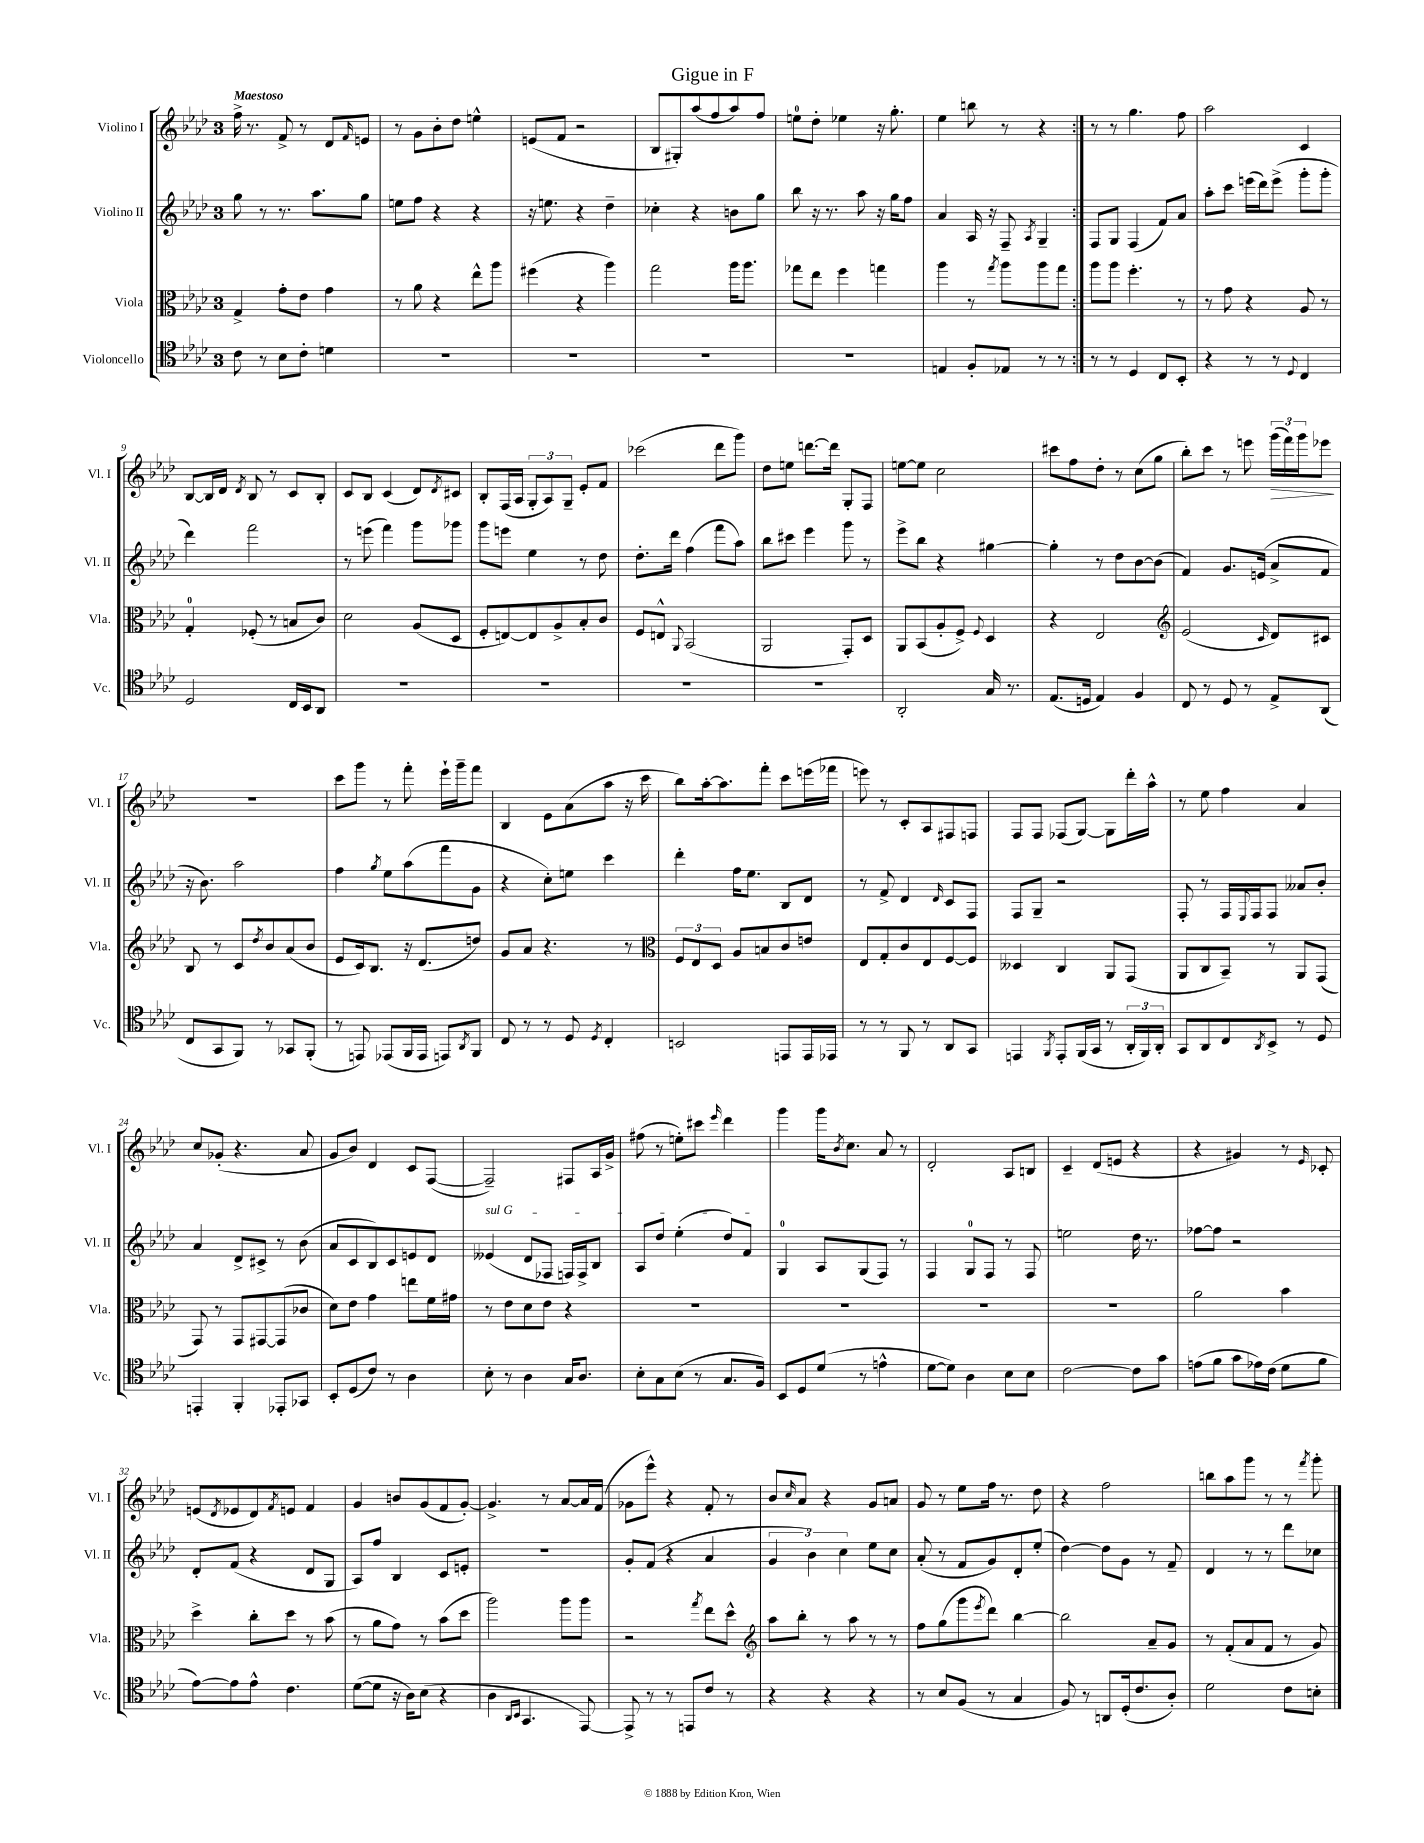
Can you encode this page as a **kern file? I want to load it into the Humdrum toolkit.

**kern	**kern	**kern	**kern	**dynam
*part4	*part3	*part2	*part1	*part1
*staff4	*staff3	*staff2	*staff1	*staff1
*I"Violoncello	*I"Viola	*I"Violino II	*I"Violino I	*
*I'Vc.	*I'Vla.	*I'Vl. II	*I'Vl. I	*
*clefC4	*clefC3	*clefG2	*clefG2	*
*k[b-e-a-d-]	*k[b-e-a-d-]	*k[b-e-a-d-]	*k[b-e-a-d-]	*
*M3/4	*M3/4	*M3/4	*M3/4	*
=1	=1	=1	=1	=1
!	!	!	!LO:TX:a:B:t=Maestoso	!
8c\	4G^/	8gg\	16ff^\	.
.	.	.	8.r	.
8r	.	8r	.	.
8B-\L	8g'\L	8.r	8f^/	.
8c'\J	8e-\J	.	8r	.
.	.	8.aa-\L	.	.
4dn\	4g\	.	8d-/L	.
.	.	.	16qqf/	.
.	.	8gg\J	8en/J	.
=2	=2	=2	=2	=2
2.r	8r	8een\L	8r	.
.	8a-\	8ff\J	8g\L	.
.	4r	4r	8b-'\	.
.	.	.	8dd-\J	.
.	8ee-^^\L	4r	4een^^\	.
.	8aa-\J	.	.	.
=3	=3	=3	=3	=3
2.r	(4ff#X\	16r	(8en/L	.
.	.	8.een\	.	.
.	.	.	8f/J	.
.	4r	4r	2r	.
.	4aa-\)	4dd-~\	.	.
=4	=4	=4	=4	=4
2.r	2gg\	4cc-X'\	8B-/L	.
.	.	.	8G#X'/)	.
.	.	4r	(8aa-/	.
.	.	.	8ff/	.
.	16aa-\KL	8bn\L	8aa-/)	.
.	8.aa-\J	.	.	.
.	.	8gg\J	8ff/J	.
=5	=5	=5	=5	=5
2.r	8gg-X\L	8bb-\	8een\L	.
.	8ee-\J	16r	8dd-'\J	.
.	.	8.r	.	.
.	4ff\	.	4ee-X\	.
.	.	8aa-\	.	.
.	4ggn\	16r	16r	.
.	.	16gg\KL	8.gg'\	.
.	.	8ff\J	.	.
=6	=6	=6	=6	=6
4En/	4aa-\	4a-/	4ee-\	.
8F'/L	8r	16A-/	8bbn\	.
.	.	16r	.	.
.	8qgg/	.	.	.
8E-X/J	8aa-\L	8F~/	8r	.
.	.	8qA-/	.	.
8r	8aa-\	4G~/	4r	.
8r	8gg\J	.	.	.
=7:|!	=7:|!	=7:|!	=7:|!	=7:|!
8r	8aa-\L	8F/L	8r	.
8r	8aa-\J	8G/J	8r	.
4D-/	4.ff'\	(4F/	4.gg\	.
8C/L	.	8f/L)	.	.
8BB-'/J	8r	8a-/J	8ff\	.
=8	=8	=8	=8	=8
4r	8r	8aa-'\L	2aa-\	.
.	8g\	8ccc\J	.	.
8r	4r	(16eeen\LL	.	.
.	.	16ddd-\J)	.	.
8r	.	(8eee^\J	.	.
8qqD-/	.	.	.	.
4C/	8A-/	8ggg'\L	4c/	.
.	8r	8ggg'\J	.	.
!!LO:LB:g=z
=9	=9	=9	=9	=9
2D-/	4G'/	4ddd-\)	[8B-/L	.
.	.	.	16B-/L]	.
.	.	.	16d-/JJ	.
.	.	.	8qd-/	.
.	(8F-X'/	2fff\	8B-/	.
.	8r	.	8r	.
16C/LL	8Bn/L	.	8c/L	.
16BB-/J	.	.	.	.
8AA-/J	8c/J)	.	8B-'/J	.
=10	=10	=10	=10	=10
2.r	2d-\	8r	8c/L	.
.	.	(8eeen\	8B-/J	.
.	.	4fff\)	(4c/	.
.	(8A-/L	8ggg\L	8d-/L)	.
.	.	.	8qd-/	.
.	8D-/J	8ggg-X\J	8c#X/J	.
=11	=11	=11	=11	=11
2.r	8F'/L	8ggg\L	8B-'/L	.
.	[8En/)	8eeen\J	(16F/L	.
.	.	.	16A-/JJ	.
.	8E/]	4ee-\	12G'/L	.
.	.	.	12A-/)	.
.	8A-^/	.	.	.
.	.	.	12G~/J	.
.	8B-'/	8r	8e-'/L	.
.	8c/J	8dd-\	8f/J	.
=12	=12	=12	=12	=12
2.r	8F/L	8.dd-'\L	(2ccc-X\	.
.	8En^^/J	.	.	.
.	.	16ddd-\Jk	.	.
.	8qqAA-/	.	.	.
.	(2BB-/	(4ff\	.	.
.	.	8fff\L	8ddd-\L	.
.	.	8aa-\J)	8ggg\J)	.
=13	=13	=13	=13	=13
2.r	2AA-/	8bb-\L	8dd-\L	.
.	.	8ccc#X\J	8een\J	.
.	.	4eee-\	[8.dddn\L	.
.	.	.	16ddd\Jk]	.
.	8GG'/L)	8ggg\	8G'/L	.
.	8D-/J	8r	8F/J	.
=14	=14	=14	=14	=14
2AA-'/	8AA-/L	8eee-^\L	[8een\L	.
.	(8BB-/	8bb-\J	8ee\J]	.
.	8A-'/	4r	2cc\	.
.	8F^/J)	.	.	.
.	8qqF/	.	.	.
16G/	4D-/	[4gg#X\	.	.
8.r	.	.	.	.
=15	=15	=15	=15	=15
(8.E-/L	4r	4gg#'\]	8ccc#X\L	.
.	.	.	8ff\	.
16Dn/Jk	.	.	.	.
4E-/)	2E-/	8r	8dd-'\J	.
.	.	8dd-\L	8r	.
4F/	.	[8b-\	(8cc\L	.
.	.	(8b-\J]	8gg\J	.
=16	=16	=16	=16	=16
*	*clefG2	*	*	*
8C/	(2e-/	4f/)	8bb-'\L)	.
8r	.	.	8ccc\J	.
8D-/	.	8.g/L	8r	.
8r	.	.	8eeen\	.
.	.	(16en/Jk	.	.
.	16qqc/	.	.	.
!	!	!	!	!LO:HP:b
8E-^/L	8d-/L)	8a-^/L	(24ggg\LL	>
.	.	.	24fff\)	.
.	.	.	24ggg\J	.
(8AA-/J	8c#X/J	8f/J	8eee-X\J	.
.	.	.	.	]
!!LO:LB:g=z
=17	=17	=17	=17	=17
8C/L	8B-/	16r	2.r	.
.	.	8.b-\)	.	.
8GG/	8r	.	.	.
8FF/J)	8c/L	2aa-\	.	.
.	8qdd-/	.	.	.
8r	8b-/	.	.	.
8GG-X/L	(8a-/	.	.	.
(8FF'/J	8b-/J	.	.	.
=18	=18	=18	=18	=18
8r	8e-/L	4ff\	8ccc\L	.
8EEn/)	16c/k)	.	8ggg\J	.
.	8.B-/J	.	.	.
.	.	8qgg/	.	.
(8EE-X/L	.	8ee-\L	8r	.
16FF/L	16r	(8aa-\	8fff'\	.
16EE-/JJ	(8.d-/L	.	.	.
8EEn/L)	.	8fff\	16eee-`\LL	.
.	.	.	16ggg~\J	.
8qAA-/	.	.	.	.
8FF/J	8ddn/J)	8g\J	8fff\J	.
=19	=19	=19	=19	=19
8C/	8g/L	4r	4B-/	.
8r	8a-/J	.	.	.
8r	4.r	8cc'\L)	8e-\L	.
8D-/	.	8een\J	(8a-\	.
8qD-/	.	.	.	.
4C'/	.	4ccc\	8aa-\J	.
.	8r	.	16r	.
.	.	.	16ccc\	.
=20	=20	=20	=20	=20
*	*clefC3	*	*	*
2BBn/	12F/L	4ddd-'\	8bb-\L)	.
.	12E-/	.	.	.
.	.	.	[16aa-'\k	.
.	12D-/J	.	.	.
.	.	.	8.aa-\]	.
.	8A-/L	16ff\KL	.	.
.	.	8.ee-\J	.	.
.	8Bn/	.	8fff'\J	.
8EEn/L	8c/	8B-/L	8ccc\L	.
16EE/L	8en/J	8d-/J	(16eeen\L	.
16EE-X/JJ	.	.	16fff-X\JJ	.
=21	=21	=21	=21	=21
8r	8E-/L	8r	8eeen\)	.
8r	8G'/	8f^/	8r	.
8FF/	8c/	4d-/	8c'/L	.
8r	8E-/	.	8A-/	.
.	.	16qqd-/	.	.
8AA-/L	[8F/	8c/L	8F#X/	.
8GG/J	8F/J]	8F/J	8Fn/J	.
=22	=22	=22	=22	=22
4EEn/	4D--X/	8F/L	8F/L	.
.	.	8G~/J	8F/J	.
8qFF/	.	.	.	.
8EE'/L	4C/	2r	(8F-X/L	.
(16FF/L	.	.	[8G/J)	.
16GG/JJ	.	.	.	.
8r	8AA-/L	.	8G\L]	.
24AA-'/LL	(8GG/J	.	16ddd-'\L	.
24FF/)	.	.	.	.
.	.	.	16aa-^^\JJ	.
24AA-'/JJ	.	.	.	.
=23	=23	=23	=23	=23
8GG/L	8AA-/L	8F'/	8r	.
8AA-/	8C/	8r	8ee-\	.
8C/	8BB-~/J)	16F/LL	4ff\	.
.	.	8qqE-/	.	.
.	.	16F/J	.	.
8qAA-/	.	.	.	.
8BB-^/J	8r	8F/J	.	.
8r	8AA-/L	8a--X/L	4a-/	.
8D-/	(8GG/J	8b-'/J	.	.
!!LO:LB:g=z
=24	=24	=24	=24	=24
4EEn'/	8GG/)	4a-/	8cc/L	.
.	8r	.	(8g-X'/J	.
4FF'/	8GG/L	8d-^/L	4.r	.
.	[8GG#X/	8c#X^/J	.	.
8EE-X'/L	(8GG#/]	8r	.	.
8GG-X/J	8c-X/J	(8b-\	8a-/	.
=25	=25	=25	=25	=25
8BB-'/L	8d-\L)	8a-/L	8g/L	.
(8D-/	8e-\J	8c/	8b-/J)	.
8c/J)	4g\	8B-/)	4d-/	.
8r	.	8c/	.	.
4A-\	8een\L	8en/	8c/L	.
.	16f\L	8d-/J	([8F/J	.
.	16g#X\JJ	.	.	.
=26	=26	=26	=26	=26
!	!	!LO:TX:a:i:t=sul G	!	!
8B-'\	8r	(4e--X/	2F~/])	.
8r	8e-\L	.	.	.
4A-\	8d-\	8d-/L	.	.
.	8e-\J	8F-X/J	.	.
16G/KL	4r	16Fn/LL)	8F#X/L	.
8.A-/J	.	16F^/J	.	.
.	.	8B-/J	16A-/L	.
.	.	.	16g^/JJ	.
=27	=27	=27	=27	=27
8B-'\L	2.r	8A-/L	(8ff#X\	.
8G\	.	8dd-/J	8r	.
(8B-\J	.	(4ee-'\	8een'\L)	.
8r	.	.	8ccc#X\J	.
.	.	.	16qqeee-/	.
8.G/L	.	8dd-/L)	4ddd-\	.
.	.	8f/J	.	.
16F/Jk)	.	.	.	.
=28	=28	=28	=28	=28
8BB-/L	2.r	4G/	4ggg\	.
8D-/	.	.	.	.
(8d-/J	.	8A-/L	16ggg\KL	.
.	.	.	8qb-/	.
.	.	.	8.cc\J	.
8r	.	(8G/	.	.
4en^^\	.	8F/J)	8a-/	.
.	.	8r	8r	.
=29	=29	=29	=29	=29
[8d-\L	2.r	4F/	2d-'/	.
8d-\J])	.	.	.	.
4A-\	.	8G/L	.	.
.	.	8F/J	.	.
8B-\L	.	8r	8A-/L	.
8B-\J	.	8F/	8Bn/J	.
=30	=30	=30	=30	=30
[2c\	2.r	2een\	4c~/	.
.	.	.	(8d-/L	.
.	.	.	8en/J	.
8c\L]	.	16dd-\	4r	.
.	.	8.r	.	.
8g\J	.	.	.	.
=31	=31	=31	=31	=31
(8en\L	2a-\	[8ff-X\L	4r	.
8f\J	.	8ff-\J]	.	.
8g\L	.	2r	4g#X/)	.
16e-X\L)	.	.	.	.
(16c\JJ	.	.	.	.
8d-\L	4b-\	.	8r	.
.	.	.	16qqe-/	.
8f\J	.	.	8c-X'/	.
!!LO:LB:g=z
=32	=32	=32	=32	=32
[8e-\L)	4dd-^\	8d-'/L	(8en/L	.
.	.	.	8qd-/	.
8e-\]	.	(8f/J	8e-X/	.
8e-^^\J	8cc'\L	4r	8d-/)	.
.	.	.	8qf/	.
4.c\	8dd-\J	.	8en/J	.
.	8r	8d-/L	4f/	.
.	(8b-\	8G/J	.	.
=33	=33	=33	=33	=33
([8d-\L	8r	8A-/L)	4g/	.
8d-\J]	8a-\L	8ff/J	.	.
16r	8g\J)	4B-/	8bn/L	.
16A-\KL)	.	.	.	.
(8B-\J	8r	.	(8g/	.
4r	(8b-\L	8c/L	8f/	.
.	8dd-\J	8en'/J	[8g'/J)	.
=34	=34	=34	=34	=34
4A-\	2aa-\)	2.r	4.g^/]	.
16qqAA-/LL	.	.	.	.
16qqBB-/JJ	.	.	.	.
4.GG/	.	.	.	.
.	.	.	8r	.
.	8aa-\L	.	[8a-/L	.
[8EE-/)	8aa-\J	.	16a-/L]	.
.	.	.	(16f/JJ	.
=35	=35	=35	=35	=35
8EE-^/]	2r	8g'/L	8g-X\L	.
8r	.	(8f/J	8eee-^^\J)	.
8r	.	4r	4r	.
8EEn/L	.	.	.	.
.	8qgg/	.	.	.
8c/J	8ee-\L	4a-/	8f'/	.
8r	8dd-^^\J	.	8r	.
=36	=36	=36	=36	=36
*	*clefG2	*	*	*
4r	8aa-\L	6g/	8b-/L	.
.	.	.	16qqcc/	.
.	8bb-'\J	.	8a-/J	.
.	.	6b-\)	.	.
4r	8r	.	4r	.
.	.	6cc\	.	.
.	8aa-\	.	.	.
4r	8r	8ee-\L	8g/L	.
.	8r	8cc\J	8an/J	.
=37	=37	=37	=37	=37
8r	8ff\L	(8a-'/	8g/	.
8B-/L	(8gg\	8r	8r	.
(8F/J	8ggg\	8f/L	8ee-\L	.
.	8qeee-/	.	.	.
8r	8ddd-\J)	8g/)	16ff\Jk	.
.	.	.	8.r	.
4G/	[4bb-\	8d-'/	.	.
.	.	(8ee-'/J	8dd-\	.
=38	=38	=38	=38	=38
8F/)	2bb-\]	[4dd-\)	4r	.
8r	.	.	.	.
8AAn/L	.	8dd-\L]	2ff\	.
(16D-'/k	.	8g\J	.	.
8.c/	.	.	.	.
.	8a-~/L	8r	.	.
8A-'/J)	8g/J	8f~/	.	.
=39	=39	=39	=39	=39
2d-\	8r	4d-/	8bbn\L	.
.	(8f'/L	.	8aa-\	.
.	8a-/	8r	8ggg\J	.
.	8f/J	8r	8r	.
8c\L	8r	8ddd-\L	8r	.
.	.	.	8qfff/	.
8Bn'\J	8g/)	8cc-X\J	8ggg'\	.
==	==	==	==	==
*-	*-	*-	*-	*-
